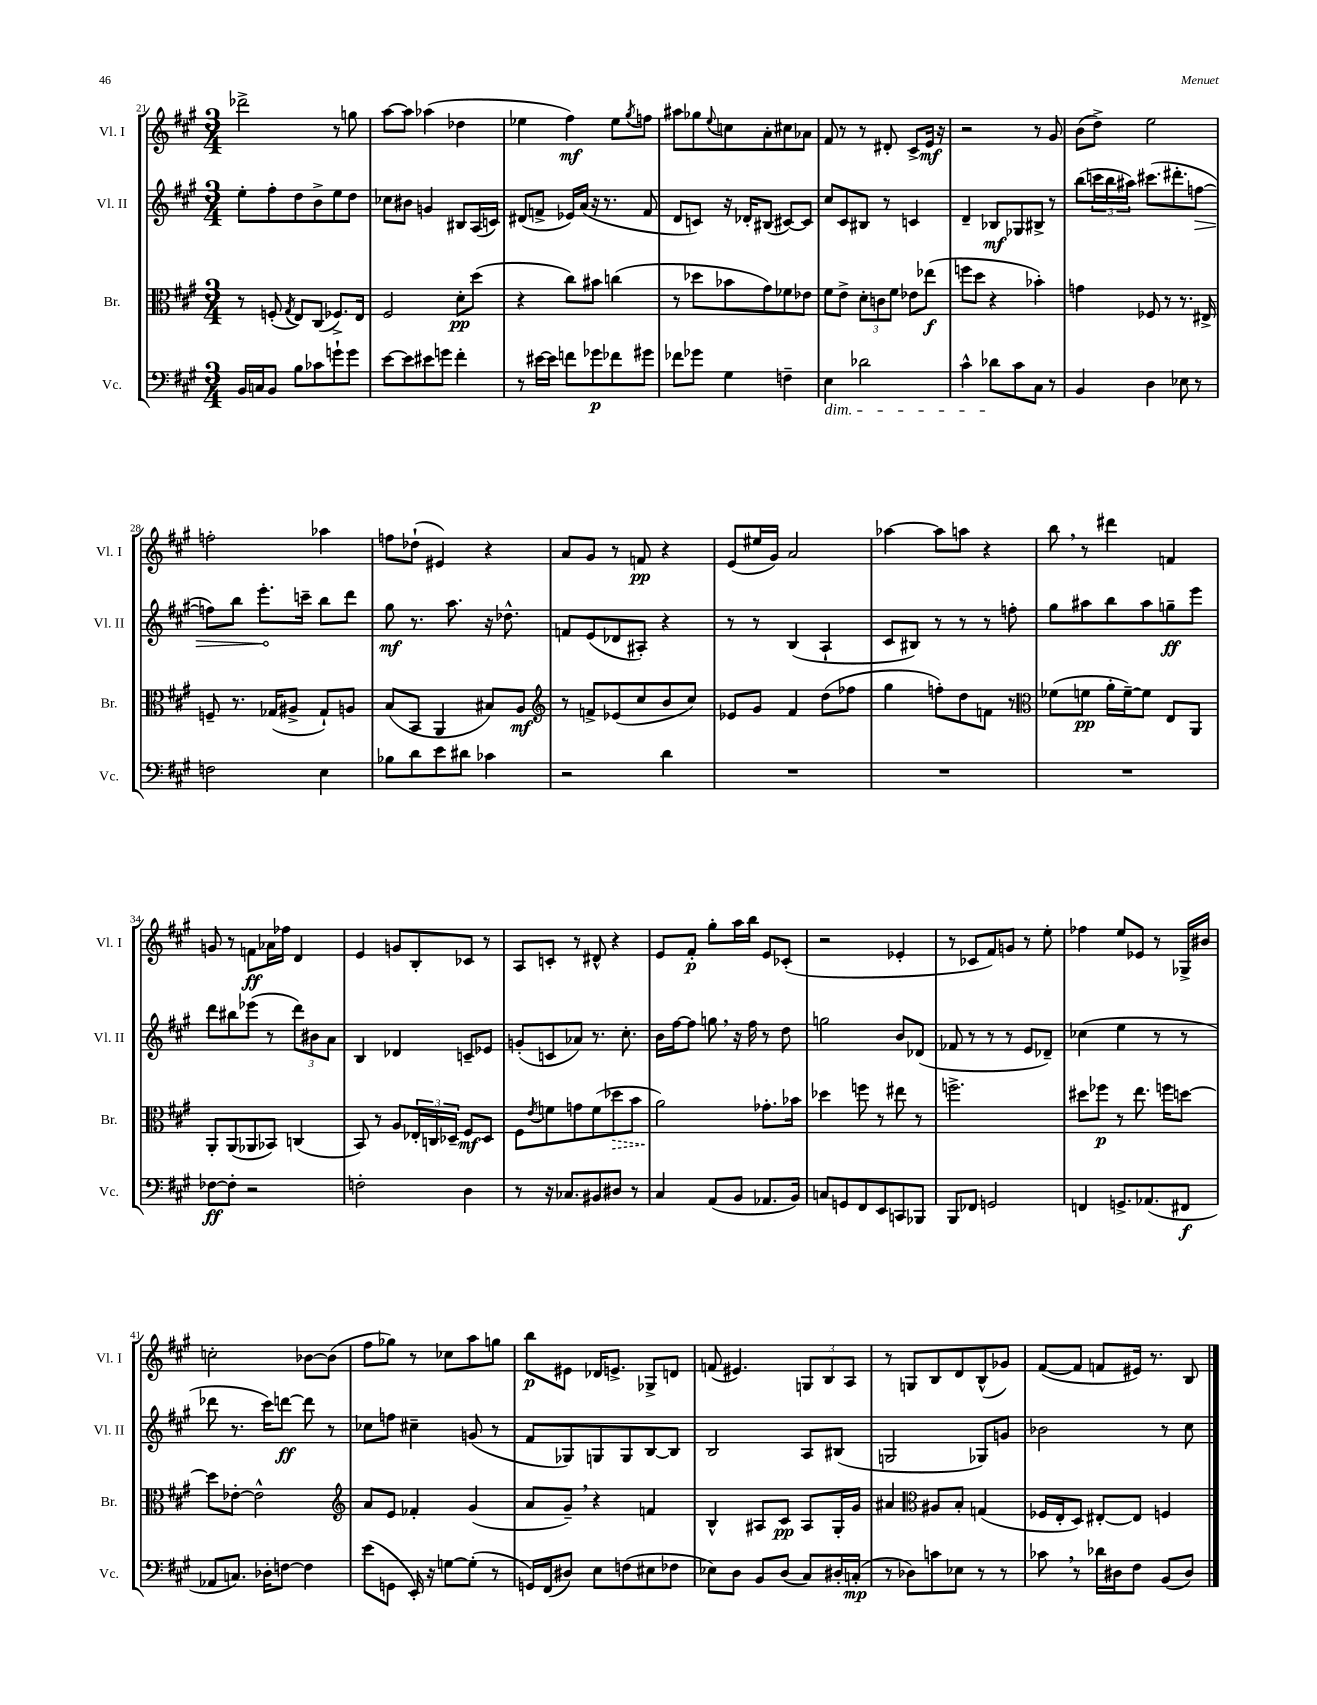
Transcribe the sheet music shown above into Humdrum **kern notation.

**kern	**dynam	**kern	**dynam	**kern	**dynam	**kern	**dynam
*part4	*part4	*part3	*part3	*part2	*part2	*part1	*part1
*staff4	*staff4	*staff3	*staff3	*staff2	*staff2	*staff1	*staff1
*I"Vc.	*	*I"Br.	*	*I"Vl. II	*	*I"Vl. I	*
*I'Vc.	*	*I'Br.	*	*I'Vl. II	*	*I'Vl. I	*
*clefF4	*	*clefC3	*	*clefG2	*	*clefG2	*
*k[f#c#g#]	*	*k[f#c#g#]	*	*k[f#c#g#]	*	*k[f#c#g#]	*
*M3/4	*	*M3/4	*	*M3/4	*	*M3/4	*
=21	=21	=21	=21	=21	=21	=21	=21
16BB/LL	.	8r	.	8ee'\L	.	2ddd-X^\	.
16Cn/J	.	.	.	.	.	.	.
8BB/J	.	(8Fn'/	.	8ff#'\	.	.	.
.	.	8qG#/	.	.	.	.	.
8B\L	.	8E/L)	.	8dd\	.	.	.
8c-X\	.	(8C#/J	.	8b^\	.	.	.
8gn`\	.	8.F-X^/L)	.	8ee\	.	8r	.
8g\J	.	.	.	8dd\J	.	8ggn\	.
.	.	16E/Jk	.	.	.	.	.
=22	=22	=22	=22	=22	=22	=22	=22
[8e\L	.	2F#/	.	8cc-X\L	.	[8aa\L	.
8e\]	.	.	.	8b#X\J	.	8aa\J]	.
8e#X\	.	.	.	4gn/	.	(4aa-X\	.
8gn\J	.	.	.	.	.	.	.
4f#'\	.	8d'\L	pp	8B#X/L	.	4dd-X\	.
.	.	(8dd\J	.	(16A/L	.	.	.
.	.	.	.	16cn/JJ)	.	.	.
=23	=23	=23	=23	=23	=23	=23	=23
8r	.	4r	.	(8d#X/L	.	4ee-X\	.
[16e#X\LL	.	.	.	8fn^/J	.	.	.
16e#\JJ]	.	.	.	.	.	.	.
8fn\L	.	8cc#\L)	.	16e-X/LL)	.	4ff#\)	mf
.	.	.	.	(16a/JJ	.	.	.
8g-X\	p	8b#X\J	.	16r	.	.	.
.	.	.	.	8.r	.	.	.
8f-X\	.	(4ccn\	.	.	.	8ee-\L	.
.	.	.	.	.	.	8qgg#/	.
8g#X\J	.	.	.	8f/	.	8ffn\J	.
=24	=24	=24	=24	=24	=24	=24	=24
8f-X\L	.	8r	.	8d/L	.	8aa#X\L	.
8g-X\J	.	8dd-X\L	.	8cn/J)	.	8gg-X\	.
.	.	.	.	.	.	8qqee/	.
4G#\	.	8b-X\	.	16r	.	8ccn\	.
.	.	.	.	16d-X'/KL	.	.	.
.	.	8g#\)	.	(8B#X/J	.	8a'\	.
4Fn~\	.	8f-X\	.	[8c#X/L)	.	8cc#X\	.
.	.	8e-X\J	.	8c#/J]	.	8a-X\J	.
=25	=25	=25	=25	=25	=25	=25	=25
!LO:TX:b:i:t=dim.	!	!	!	!	!	!	!
4E\	.	8f#\L	.	8cc#/L	.	8f#/	.
.	.	8e^\J	.	8c#/	.	8r	.
2d-X\	.	12d'\L	.	8B#X/J	.	8r	.
.	.	12cn\	.	.	.	.	.
.	.	.	.	8r	.	8d#X'/	.
.	.	12f#\J	.	.	.	.	.
.	.	8e-X\L	.	4cn/	.	8c#^/L	.
.	.	(8ee-X\J	f	.	.	16e/Jk	mf
.	.	.	.	.	.	16r	.
=26	=26	=26	=26	=26	=26	=26	=26
4c#^^\	.	8ffn\L	.	4d~/	.	2r	.
.	.	8dd\J	.	.	.	.	.
8d-X\L	.	4r	.	8B-X/L	mf	.	.
8c#\	.	.	.	8G-X/	.	.	.
8C#\J	.	4b-X'\)	.	8B#X^/J	.	8r	.
8r	.	.	.	8r	.	8g#/	.
=27	=27	=27	=27	=27	=27	=27	=27
4BB/	.	4gn\	.	(8bb\L	.	(8b\L	.
.	.	.	.	24cccn\L	.	8dd^\J)	.
.	.	.	.	24bb\	.	.	.
.	.	.	.	24aa#X\JJ)	.	.	.
4D\	.	8F-X/	.	(8.ccc#X\L	.	2ee\	.
.	.	8r	.	.	.	.	.
.	.	.	.	8.ddd#X'\	.	.	.
8E-X\	.	8.r	.	.	.	.	.
!	!	!	!	!	!LO:HP:b	!	!
8r	.	.	.	[8ffn\J	>	.	.
.	.	16E#X^/	.	.	.	.	.
!!LO:LB:g=z
=28	=28	=28	=28	=28	=28	=28	=28
2Fn\	.	8Fn~/	.	8ffn\L])	.	2ffn'\	.
.	.	8.r	.	8bb\J	.	.	.
.	.	.	.	8.eee'\L	.	.	.
.	.	(16G-X/KL	.	.	.	.	.
.	.	8A#X^/J	.	.	.	.	.
.	.	.	.	16cccn~\Jk	]	.	.
4E\	.	8G-`/L)	.	8bb\L	.	4aa-X\	.
.	.	8An/J	.	8ddd\J	.	.	.
=29	=29	=29	=29	=29	=29	=29	=29
8B-X\L	.	(8B/L	.	8gg#\	mf	8ffn\L	.
8d\	.	8BB/J	.	8.r	.	(8dd-X`\J	.
8e\	.	4AA/	.	.	.	4e#X/)	.
.	.	.	.	8.aa\	.	.	.
8d#X\J	.	.	.	.	.	.	.
4c-X\	.	8B#X/L)	.	16r	.	4r	.
.	.	.	.	8.dd-X^^\	.	.	.
.	.	8A/J	mf	.	.	.	.
=30	=30	=30	=30	=30	=30	=30	=30
*	*	*clefG2	*	*	*	*	*
2r	.	8r	.	8fn/L	.	8a/L	.
.	.	8fn^/L	.	(8e/	.	8g#/J	.
.	.	(8e-X/	.	8d-X/	.	8r	.
.	.	8cc#/	.	8A#X'/J)	.	8fn/	pp
4d\	.	8b/	.	4r	.	4r	.
.	.	8cc#/J)	.	.	.	.	.
=31	=31	=31	=31	=31	=31	=31	=31
2.r	.	8e-X/L	.	8r	.	(8e/L	.
.	.	8g#/J	.	8r	.	16ee#X/L	.
.	.	.	.	.	.	16g#/JJ)	.
.	.	4f#/	.	(4B/	.	2a/	.
.	.	(8dd\L	.	4A`/	.	.	.
.	.	8ff-X\J	.	.	.	.	.
=32	=32	=32	=32	=32	=32	=32	=32
2.r	.	4gg#\	.	8c#/L	.	[4aa-X\	.
.	.	.	.	8B#X/J)	.	.	.
.	.	8ffn'\L)	.	8r	.	8aa-\L]	.
.	.	8dd\	.	8r	.	8aan\J	.
.	.	8fn\J	.	8r	.	4r	.
.	.	8r	.	8ffn'\	.	.	.
=33	=33	=33	=33	=33	=33	=33	=33
*	*	*clefC3	*	*	*	*	*
2.r	.	(8f-X\L	.	8gg#\L	.	8bb,\	.
.	.	8fn\J	pp	8aa#X\	.	8r	.
.	.	16a'\LL	.	8bb\	.	4ddd#X\	.
.	.	[16f~\J)	.	.	.	.	.
.	.	8f\J]	.	8aa#\	.	.	.
.	.	8E/L	.	8ggn~\	ff	4fn/	.
.	.	8AA/J	.	8eee\J	.	.	.
!!LO:LB:g=z
=34	=34	=34	=34	=34	=34	=34	=34
[8F-X\L	ff	8AA'/L	.	8ddd\L	.	8gn/	.
8F-'\J]	.	(8AA/	.	8bb#X\	.	8r	.
2r	.	8AA-X/	.	(8eee-X\J	.	8fn\L	ff
.	.	8BB-X/J)	.	8r	.	16a-X\L	.
.	.	.	.	.	.	16ff-X\JJ	.
.	.	(4Cn/	.	12ddd\L)	.	4d/	.
.	.	.	.	12b#X\	.	.	.
.	.	.	.	12a\J	.	.	.
=35	=35	=35	=35	=35	=35	=35	=35
2Fn'\	.	8BB/)	.	4B/	.	4e/	.
.	.	8r	.	.	.	.	.
.	.	8A/L	.	4d-X/	.	8gn/L	.
.	.	24E-X'/L	.	.	.	8B'/	.
.	.	24Cn/	.	.	.	.	.
.	.	24D-X~/JJ	.	.	.	.	.
4D\	.	8F#/L	mf	8cn~/L	.	8c-X/J	.
.	.	8D-/J	.	8e-X/J	.	8r	.
=36	=36	=36	=36	=36	=36	=36	=36
8r	.	8F#\L	.	(8gn'/L	.	8A/L	.
.	.	8qe/	.	.	.	.	.
16r	.	8fn\	.	8cn/	.	8cn'/J	.
8.C-X/L	.	.	.	.	.	.	.
.	.	8gn\	.	8a-X/J)	.	8r	.
8BB#X/	.	(8f\	.	8.r	.	8d#X^^/	.
!	!	!	!LO:HP:b	!	!	!	!
8D#X/J	.	8dd-X\	>	.	.	4r	.
.	.	.	.	8.cc#'\	.	.	.
8r	.	8b\J	.	.	.	.	.
=37	=37	=37	=37	=37	=37	=37	=37
4C#/	.	2a\)	.	16b\LL	.	8e/L	.
.	.	.	.	[16ff#\J	.	.	.
.	.	.	.	8ff#\J]	.	8f#'/J	p
(8AA/L	.	.	.	8ggn,\	.	8gg#'\L	.
8BB/J	.	.	.	16r	.	16aa\L	.
.	.	.	.	16ff#\	.	16bb\JJ	.
8.AA-X/L	.	8.g-X'\L	]	8r	.	8e/L	.
.	.	.	.	8dd\	.	(8c-X'/J	.
16BB/Jk)	.	16b-X\Jk	.	.	.	.	.
=38	=38	=38	=38	=38	=38	=38	=38
8Cn/L	.	4dd-X\	.	2ggn\	.	2r	.
8GGn/	.	.	.	.	.	.	.
8FF#/	.	8ffn\	.	.	.	.	.
8EE/	.	8r	.	.	.	.	.
8CCn/	.	8ee#X\	.	8b/L	.	4e-X'/	.
8BBB-X/J	.	8r	.	(8d-X/J	.	.	.
=39	=39	=39	=39	=39	=39	=39	=39
8BBB/L	.	2.ffn^\	.	8f-X/	.	8r	.
8FF-X/J	.	.	.	8r	.	8c-X/L	.
2GGn/	.	.	.	8r	.	8f#/)	.
.	.	.	.	8r	.	8gn/J	.
.	.	.	.	8e/L	.	8r	.
.	.	.	.	8d-X~/J)	.	8ee'\	.
=40	=40	=40	=40	=40	=40	=40	=40
4FFn/	.	8dd#X\L	.	(4cc-X\	.	4ff-X\	.
.	.	8ff-X\J	p	.	.	.	.
8.GGn^/L	.	8r	.	4ee\	.	8ee/L	.
.	.	8.ee\	.	.	.	8e-X/J	.
(8.AA-X/	.	.	.	.	.	.	.
.	.	.	.	8r	.	8r	.
.	.	16ffn\KL	.	.	.	.	.
8FF#X/J	f	[8ddn\J	.	8r	.	16G-X^/LL	.
.	.	.	.	.	.	16b#X/JJ	.
!!LO:LB:g=z
=41	=41	=41	=41	=41	=41	=41	=41
8AA-X/L	.	8dd\L]	.	8ddd-X\	.	2ccn'\	.
8.Cn/J)	.	[8e-X'\J	.	8.r	.	.	.
.	.	2e-^^\]	.	.	.	.	.
16D-X'\KL	.	.	.	16ccc#\KL)	.	.	.
[8Fn\J	.	.	.	[8dddn\J	ff	.	.
4F\]	.	.	.	8ddd\]	.	[8b-X\L	.
.	.	.	.	8r	.	(8b-\J]	.
=42	=42	=42	=42	=42	=42	=42	=42
*	*	*clefG2	*	*	*	*	*
(8e\L	.	8a/L	.	8cc-X\L	.	8ff#\L	.
8GGn\J	.	8e/J	.	8ffn\J	.	8gg-X\J)	.
16EE'/)	.	4f-X'/	.	4cc#X~\	.	8r	.
16r	.	.	.	.	.	.	.
[8Gn\L	.	.	.	.	.	8cc-X\L	.
(8G'\J]	.	(4g#/	.	(8gn/	.	8aa\	.
8r	.	.	.	8r	.	8ggn\J	.
=43	=43	=43	=43	=43	=43	=43	=43
16GGn/LL)	.	8a/L	.	8f#/L	.	8bb\L	p
(16FF#/J	.	.	.	.	.	.	.
8D#X/J)	.	8g#~,/J)	.	8G-X/)	.	8e#X\J	.
8E\L	.	4r	.	8Gn/	.	16d-X/KL	.
.	.	.	.	.	.	8.en^/J	.
(8Fn\	.	.	.	8G/	.	.	.
8E#X\	.	4fn/	.	[8B/	.	8G-X^/L	.
8F-X\J	.	.	.	8B/J]	.	8dn/J	.
=44	=44	=44	=44	=44	=44	=44	=44
8E-X\L)	.	4B^^/	.	2B/	.	(8fn/	.
8D\J	.	.	.	.	.	4.e#X/)	.
8BB/L	.	8A#X/L	.	.	.	.	.
(8D/J	.	8c#/J	pp	.	.	.	.
8C#/L)	.	8A#/L	.	8A/L	.	12Gn/L	.
.	.	.	.	.	.	12B/	.
16D#X'/L	.	16G#'/L	.	(8B#X/J	.	.	.
.	.	.	.	.	.	12A/J	.
(16Cn'/JJ	mp	16g#/JJ	.	.	.	.	.
=45	=45	=45	=45	=45	=45	=45	=45
8r	.	4a#X/	.	2Gn/	.	8r	.
8D-X\L)	.	.	.	.	.	8Gn/L	.
*	*	*clefC3	*	*	*	*	*
8cn\	.	8A#X/L	.	.	.	8B/	.
8E-X\J	.	8B'/J	.	.	.	8d/	.
8r	.	(4Gn/	.	8G-X/L)	.	(8B^^/	.
8r	.	.	.	8gn/J	.	8g-X/J)	.
=46	=46	=46	=46	=46	=46	=46	=46
8c-X,\	.	16F-X/LL	.	2b-X\	.	([8f#/L	.
.	.	16E'/J	.	.	.	.	.
8r	.	8D/J)	.	.	.	8f#/J]	.
16d-X\LL	.	[8E#X'/L	.	.	.	8fn/L	.
16D#X\J	.	.	.	.	.	.	.
8F#\J	.	8E#/J]	.	.	.	16e#X/Jk)	.
.	.	.	.	.	.	8.r	.
(8BB/L	.	4Fn/	.	8r	.	.	.
8D#/J)	.	.	.	8cc#\	.	8B/	.
==	==	==	==	==	==	==	==
*-	*-	*-	*-	*-	*-	*-	*-
